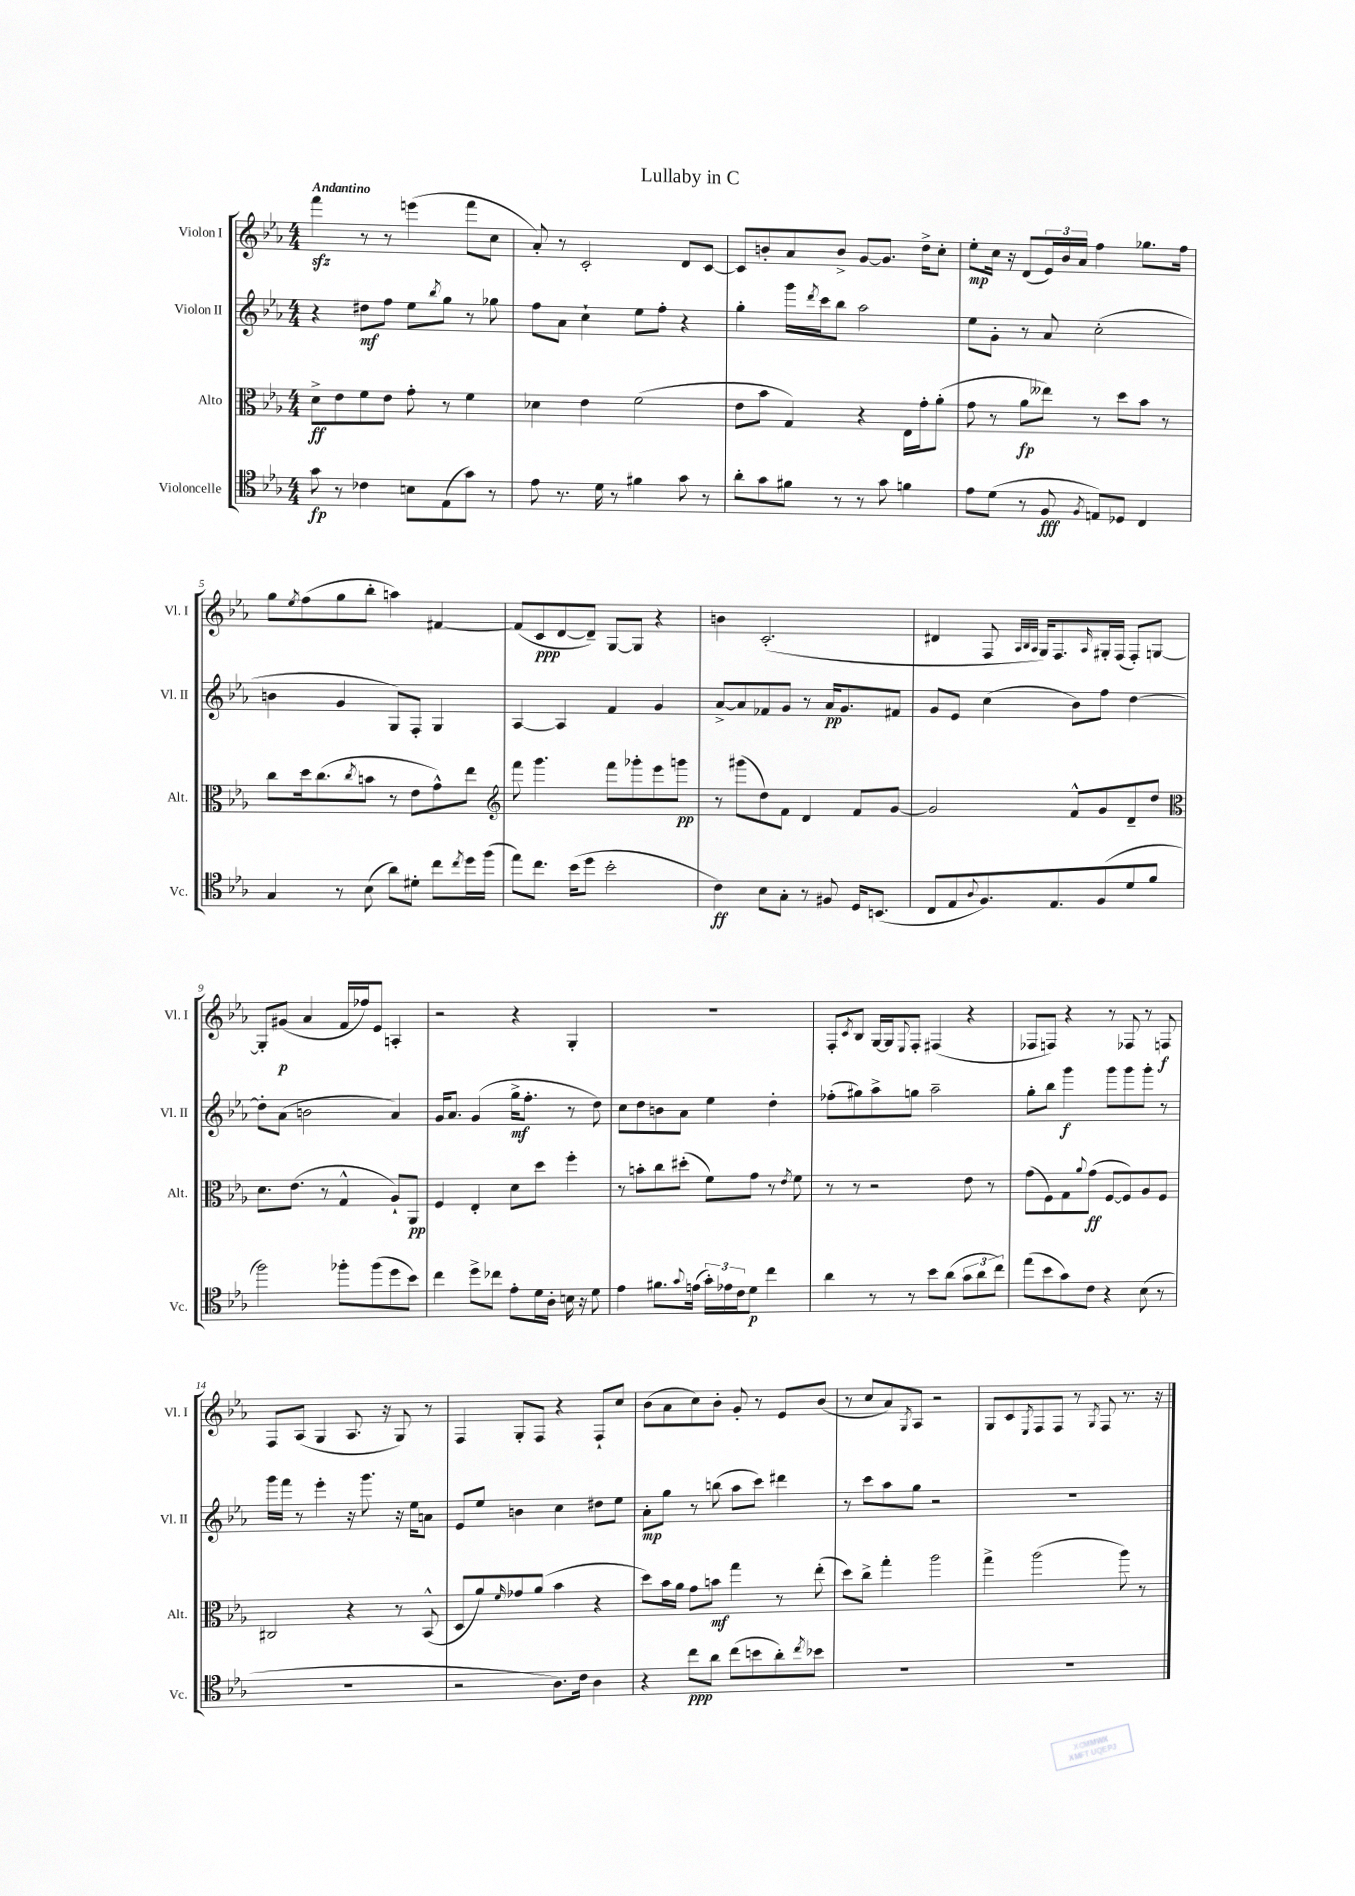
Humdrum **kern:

**kern	**kern	**kern	**kern
*staff4	*staff3	*staff2	*staff1
*clefC4	*clefC3	*clefG2	*clefG2
*k[b-e-a-]	*k[b-e-a-]	*k[b-e-a-]	*k[b-e-a-]
*M4/4	*M4/4	*M4/4	*M4/4
8g	8d^	4r	4fff
8r	8e-	.	.
4c-	8f	8dd#	8r
.	8e-	8ff	8r
8B	8g'	8ee-	(4eee
.	.	8qbb-	.
(8E-	8r	8gg	.
8g)	4f	8r	8fff
8r	.	8gg-	8cc
=	=	=	=
8e-	4d-	8ff	8a-')
8.r	.	8a-	8r
.	4e-	4cc`	2c'
16d	.	.	.
8r	.	.	.
4f#	(2f	8ee-	.
.	.	8ff'	.
8g	.	4r	8d
8r	.	.	[8c
=	=	=	=
8a-'	8e-	4gg'	8c]
8g	8b-	.	8b'
8f#	4G)	16ggg	8a-
.	.	8qddd	.
.	.	16ccc	.
8r	.	8bb-	8b^
8r	4r	2aa-	[8g
8g	.	.	8.g]
4f	16E-	.	.
.	16g'	.	16dd^
.	(8a-'	.	8cc'
=	=	=	=
8e-	8g	8ee-	8ee-'
(8d	8r	8g'	16cc
.	.	.	16r
8r	8a-	8r	(8d
8F	8ee--)	8a-	24e-)
.	.	.	24b-
.	.	.	24a-
8qF	.	.	.
8E)	8r	(2cc'	4ff
8D-	8dd	.	.
4C	8b-	.	8.gg-
.	8r	.	.
.	.	.	16ff
=	=	=	=
4G	8cc	4b	8gg
.	.	.	8qee-
.	16dd	.	(8ff
.	(8.cc	.	.
8r	.	4g	8gg
.	8qcc	.	.
(8B-	8b	.	8bb-'
8a-)	8r	8G)	4aa)
8d#'	8e-	8F'	.
8cc	8g^^)	4G	[4f#
8qcc	.	.	.
16dd	8ee-	.	.
(16ff	.	.	.
=	=	=	=
*	*clefG2	*	*
8ee-)	8fff	[4A-	(8f#]
8.cc	4.ggg	.	8c
.	.	4A-]	[8d
(16b-	.	.	.
8dd	.	.	8d~])
2b-'	8fff	4f	[8G
.	8ggg-'	.	8G]
.	8eee-	4g	4r
.	8ggg	.	.
=	=	=	=
4c)	8r	[8a-^	4b
.	(8ggg#	8a-]	.
8B-	8dd)	8f-	(2.c'
8G'	8f	8g	.
8r	4d	8r	.
8F#	.	16a-	.
.	.	8.g	.
16D	8f	.	.
(8.BB	.	.	.
.	[8g	8f#	.
=	=	=	=
8C	2g]	8g	4d#
8E-	.	8e-	.
8qqA-	.	.	.
8.F)	.	(4cc	8F
.	.	.	32qqA-
.	.	.	32qqB-
.	.	.	32qqA-
.	.	.	16G)
8.E-	.	.	8.F
.	8f^^	8b-)	.
.	.	.	16qqA-
(8F	8g	8ff	16G#'
.	.	.	(16F
8d	8d~	[4dd	8F')
8f	8dd	.	[8G
=	=	=	=
*	*clefC3	*	*
2ff)	8.d	8dd']	8G']
.	.	(8a-	(8g#
.	(8.e-	.	.
.	.	2b	4a-
.	8r	.	.
8ff-'	4G^^	.	16f
.	.	.	16ff-)
(8ff-	.	.	8e-
8dd	8A-`)	4a-)	4A'
8b-)	8AA-	.	.
=	=	=	=
4cc	4F	16g	2r
.	.	8.a-	.
8dd^	4E-'	(4g	.
8cc-	.	.	.
8e-'	8d	16gg^	4r
.	.	8.ff'	.
16d	8dd	.	.
16A-'	.	.	.
16B	4ff'	8r	4G'
16r	.	.	.
8d	.	8dd)	.
=	=	=	=
4e-	8r	8cc	1r
.	8b'	8dd	.
8.f#	8cc	8b	.
.	(8dd#'	8a-	.
8qqg	.	.	.
(16e	.	.	.
24g')	8f)	4ee-	.
24e-	.	.	.
24c	.	.	.
8d	8g	.	.
4cc	8r	4dd'	.
.	8qe-	.	.
.	8f	.	.
=	=	=	=
4a-	8r	(8ff-'	8F'
.	.	.	8qc
.	8r	8gg#)	8B-
8r	2r	8aa-^	[16G
.	.	.	16G]
.	.	.	8qqE-
8r	.	8gg	8F'
8b-	.	2aa-~	(4F#
(8a-	.	.	.
12g	8e-	.	4r
12a-	.	.	.
.	8r	.	.
12cc)	.	.	.
=	=	=	=
(8ee-	(8g	8gg'	8F-
8b-	8F)	8bb-	8F)
8g)	8G	4ggg	4r
.	8qqa-	.	.
8c	(8g	.	.
4r	[8F	8ggg	8r
.	8F])	8ggg	8F-
(8B-	8A-	8ggg'	8r
8r	8F	8r	8F
=	=	=	=
1r	2C#	16ggg	8F
.	.	16fff	.
.	.	8r	(8A-
.	.	4eee-'	4G
.	4r	16r	8.A-
.	.	8.ggg	.
.	.	.	16r
.	8r	16r	8G)
.	.	16ee-	.
.	(8BB-^^	8a	8r
=	=	=	=
2r	8D	8e-	4F
.	8a-)	8ee-	.
.	16qqf	.	.
.	8g-	4b	8G'
.	(8a-	.	8F
8.A-)	4b-	4cc	4r
16c	.	.	.
4A-	4r	8dd#	8F`
.	.	8ee-	8cc
=	=	=	=
4r	8dd)	8a-'	(8b-
.	16b-	8gg	8a-
.	16a-	.	.
8cc	8g	8r	8cc)
8a-	8b	(8bb	8b-'
(8cc	4gg	8aa-	8g'
8b	.	8ccc)	8r
8a-')	8r	4ddd#	8e-
8qcc	.	.	.
8b-	(8ee-'	.	(8b-
=	=	=	=
1r	8dd)	8r	8r
.	8cc^	8ccc	8cc
.	4gg'	8aa-	8a-)
.	.	.	8qG
.	.	8gg	8A-
.	2aa-	2r	2r
=	=	=	=
1r	4gg^	1r	8G
.	.	.	8c
.	.	.	8qE-
.	(2aa-	.	8F
.	.	.	8F
.	.	.	8r
.	.	.	8qG
.	.	.	8F
.	8aa-)	.	8.r
.	8r	.	.
.	.	.	16r
==	==	==	==
*-	*-	*-	*-
